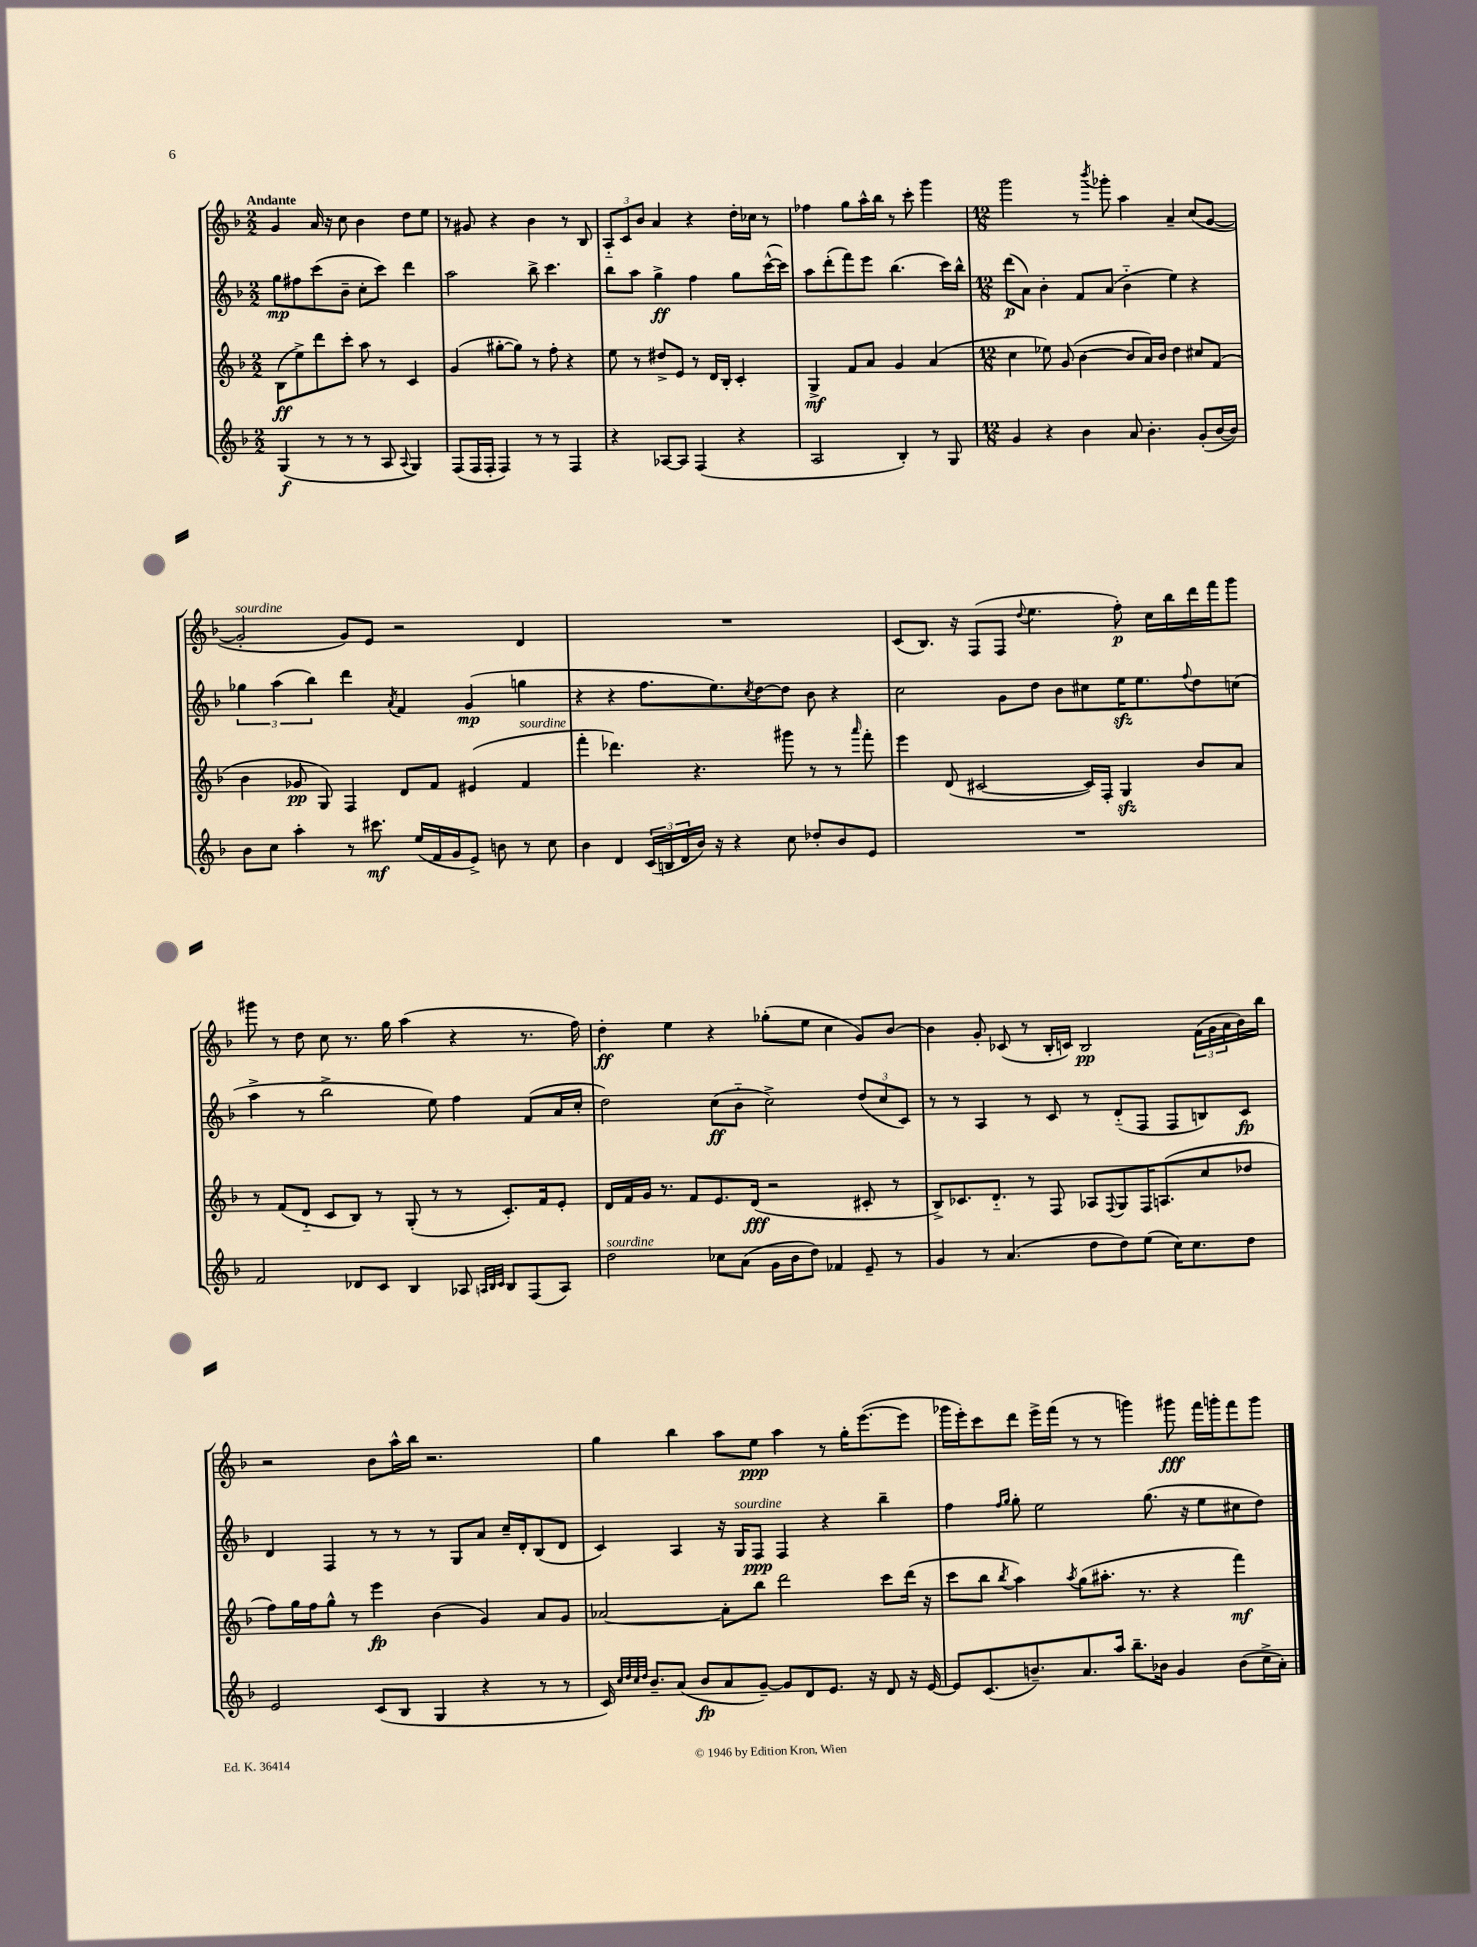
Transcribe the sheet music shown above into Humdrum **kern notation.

**kern	**kern	**kern	**kern
*staff4	*staff3	*staff2	*staff1
*clefG2	*clefG2	*clefG2	*clefG2
*k[b-]	*k[b-]	*k[b-]	*k[b-]
*M2/2	*M2/2	*M2/2	*M2/2
(4G/	(8B-\L	8gg\L	4g/
.	8ee^\)	8ff#\	.
8r	8ddd\	(8ccc\	16a/
.	.	.	16r
8r	8ccc'\J	8b-~\J	8cc\
8r	8aa\	8cc'\L	4b-\
8A/	8r	8ccc\J)	.
8qqA/	.	.	.
4G/)	4c/	4ddd\	8dd\L
.	.	.	8ee\J
=	=	=	=
(8F/L	(4g/	2aa\	8r
16F/L	.	.	8g#/
16F'/JJ	.	.	.
4F/)	[8gg#'\L	.	4r
.	8gg#\]J)	.	.
8r	8r	8bb-^\	4b-\
8r	8ff'\	4.ccc\	.
4F/	4r	.	8r
.	.	.	8B-/
=	=	=	=
4r	8ee\	8bb-\L	12A'~/L
.	.	.	12c/
.	8r	8aa\J	.
.	.	.	12b-/J
[8A-/L	8dd#^/L	4gg^\	4a/
8A-/]J	8e/J	.	.
(4F/	8r	4ff\	4r
.	16d/LL	.	.
.	16B-'/JJ	.	.
4r	4c'/	8gg\L	16dd'\LL
.	.	.	16cc-\JJ
.	.	([16ccc^^\L	8r
.	.	16ccc\]JJ)	.
=	=	=	=
2A/	4G^/	8aa\L	4ff-\
.	.	(8ddd'\	.
.	8f/L	8fff\)	8gg\L
.	8a/J	8eee\J	16aa^^\L
.	.	.	16bb-\JJ
4B-'/)	4g/	(4.bb-\	8r
.	.	.	8ccc'\
8r	(4a/	.	4ggg\
8G/	.	16ccc\LL)	.
.	.	16bb-^^\JJ	.
=	=	=	=
*M12/8	*M12/8	*M12/8	*M12/8
4g/	4cc\	(8ddd\L	2ggg\
.	.	8a\J)	.
4r	8ee-\)	4b-'\	.
.	(8g/	.	.
4b-\	[4b-\	8f/L	8r
.	.	.	8qbbb-/
.	.	(8a/J	8ggg-'\
8a/	8b-/]L	4b-'~\	4aa\
4.b-'\	16a/L)	.	.
.	16b-/JJ	.	.
.	4dd\	4ee\)	4a~/
(8g'/L	8cc#/L	4r	(8cc/L
[16b-/L	(8f/J	.	[8g/J
16b-/]JJ)	.	.	.
=	=	=	=
8b-\L	4b-\	6gg-\	2g'/]
8cc\J	.	.	.
.	.	(6aa\	.
4aa'\	8g-/	.	.
.	.	6bb-\)	.
.	8G/)	.	.
8r	4F/	4ddd\	8g/L)
8.ccc#\	.	.	8e/J
.	.	8qa/	.
.	8d/L	4f/	2r
(16ee/LL	.	.	.
16f/	8f/J	.	.
16g/J	.	.	.
8e^/J)	(4e#/	(4g/	.
8b\	.	.	.
8r	4f/	4gg\	4d/
8cc\	.	.	.
=	=	=	=
4b-\	4fff'\	4r	1.r
4d/	4.ddd-\)	4r	.
(24c/LL	.	8.ff\L	.
24B/	.	.	.
24d/	.	.	.
16b-/JJ)	4.r	.	.
16r	.	8.ee\)	.
4r	.	.	.
.	.	8qcc/	.
.	.	[8dd\	.
8cc\	8ggg#\	8dd\]J	.
8dd-'/L	8r	8b-\	.
8b-/	8r	4r	.
.	16qqaaa/	.	.
8e/J	8fff'\	.	.
=	=	=	=
1.r	4eee\	2cc\	(8c/L
.	.	.	8.B-/J)
.	(8d/	.	.
.	.	.	16r
.	[2c#/	.	(8F/L
.	.	8g\L	8F/J
.	.	.	8qqdd/
.	.	8dd\J	4.ee\
.	.	8b-\L	.
.	16c#/]LL)	8cc#\	.
.	16F'/JJ	.	.
.	4G/	16ee\K	8ff'\)
.	.	8.ee\	.
.	.	.	16cc\LL
.	.	.	16bb-\
.	.	8qqff/	.
.	8b-/L	8dd\	16ddd\
.	.	.	16fff\J
.	8a/J	(8cc\J	8ggg\J
=	=	=	=
2f/	8r	4aa^\	8ggg#\
.	(8f/L	.	8r
.	8d'~/J	8r	8dd\
.	8c/L	2bb-^\	8cc\
8d-/L	8B-/J)	.	8.r
8c/J	8r	.	.
.	.	.	16gg\
4B-/	(8G'/	.	(4aa\
.	8r	8ee\)	.
8A-/	8r	4ff\	4r
32qqA/LLL	.	.	.
32qqB-/	.	.	.
32qqc/JJJ	.	.	.
8B-/L	8.c'/L)	.	.
(8F/	.	(8f/L	8.r
.	16f/k	.	.
8A/J)	8e'/J	16a/L	.
.	.	16cc'/JJ	16ff\)
=	=	=	=
2dd\	16d/LL	2dd\)	4dd'\
.	16f/	.	.
.	16g/JJ	.	.
.	8.r	.	.
.	.	.	4ee\
.	8f/L	.	.
8cc-\L	8.e/	(8cc\L	4r
(8a\J	.	8b-'~\J	.
.	(16d/Jk	.	.
16g\LL	2r	2cc^\)	(8gg-'\L
16b-\J	.	.	.
8dd\J)	.	.	8ee\J
4f-/	.	.	4cc\
8e~/	8c#'/	(12dd/L	8g/L)
.	.	12cc/	.
8r	8r	.	[8b-/J
.	.	12c/J)	.
=	=	=	=
4g/	8B-^/L)	8r	4b-\]
.	8.c-/	8r	.
8r	.	4A/	8g'/
.	8.d'~/J	.	.
(4.a/	.	.	(8c-/
.	8r	8r	8r
.	8F/	8c/	16B-'/LL
.	.	.	16c/JJ)
8dd\L	8A-/L	8r	2B-/
.	8qqF/	.	.
8dd\)	8G/	(8d'~/L	.
(8ee\J	16F/K	8F/J	.
.	(8.A/	.	.
16cc\LK)	.	8F/L	.
8.cc\	.	.	.
.	8cc/	8B/)	(24f\LL
.	.	.	24g\
.	.	.	24a\
8dd\J	8dd-/J	8c/J	16b-\)
.	.	.	16bb-\JJ
=	=	=	=
2e/	8ff\L)	4d/	2r
.	16gg\L	.	.
.	16ff\J	.	.
.	8gg^^\J	4F/	.
.	8r	.	.
(8c/L	4eee\	8r	8b-\L
8B-/J	.	8r	16aa^^\L
.	.	.	16bb-\JJ
4G/	(4b-\	8r	2.r
.	.	8G/L	.
4r	4g/)	8a/J	.
.	.	16cc~/LL	.
.	.	16d'/J	.
8r	8a/L	(8B-/	.
8r	8g/J	8d/J	.
=	=	=	=
16c/)	[2a-/	4c/)	4gg\
32qqcc/LLL	.	.	.
32qqdd/	.	.	.
32qqcc/	.	.	.
32qqdd/JJJ	.	.	.
8.b-~/L	.	.	.
(8a/J	.	4A/	4bb-\
8b-/L	.	.	.
8a/	8a-'\]L	16r	8aa\L
.	.	16G/LK	.
[8g~/J)	8bb-\J	8F/J	8ee\J
8g/]L	2ddd\	4F/	4aa\
8d/	.	.	.
8.e/J	.	4r	8r
.	.	.	16gg'\LK
16r	.	.	([8.eee\
8d/	8ccc\L	4bb-~\	.
16r	(16ddd\Jk	.	8eee\]J
[16e/	16r	.	.
=	=	=	=
8e/]L	8ccc\L	4ff\	16ggg-\LL
.	.	.	16eee'\J)
(8.c/	8bb-\J	.	8ccc\
.	.	16qqff/LL	.
.	8qbb-/	16qqgg/JJ	.
.	4aa\)	8gg'\	8ddd\J
8.b~/)	.	.	.
.	.	2ee\	16eee^\LL
.	.	.	(16fff\JJ
.	8qaa/	.	.
8.a/	(8gg\L	.	8r
.	8.aa#'\J	.	8r
16aa/Jk	.	.	.
8.bb-~\L	.	.	4ggg\)
.	8.r	.	.
.	.	(8.gg\	.
16b-\Jk	.	.	.
4g/	4r	.	8ggg#\
.	.	16r	.
.	.	8ee\L	16fff\LL
.	.	.	16ggg'\J
(8b-\L	4fff\)	8cc#\	8fff\
16cc^\L	.	8dd\J)	8ggg\J
16a'\JJ)	.	.	.
==	==	==	==
*-	*-	*-	*-
